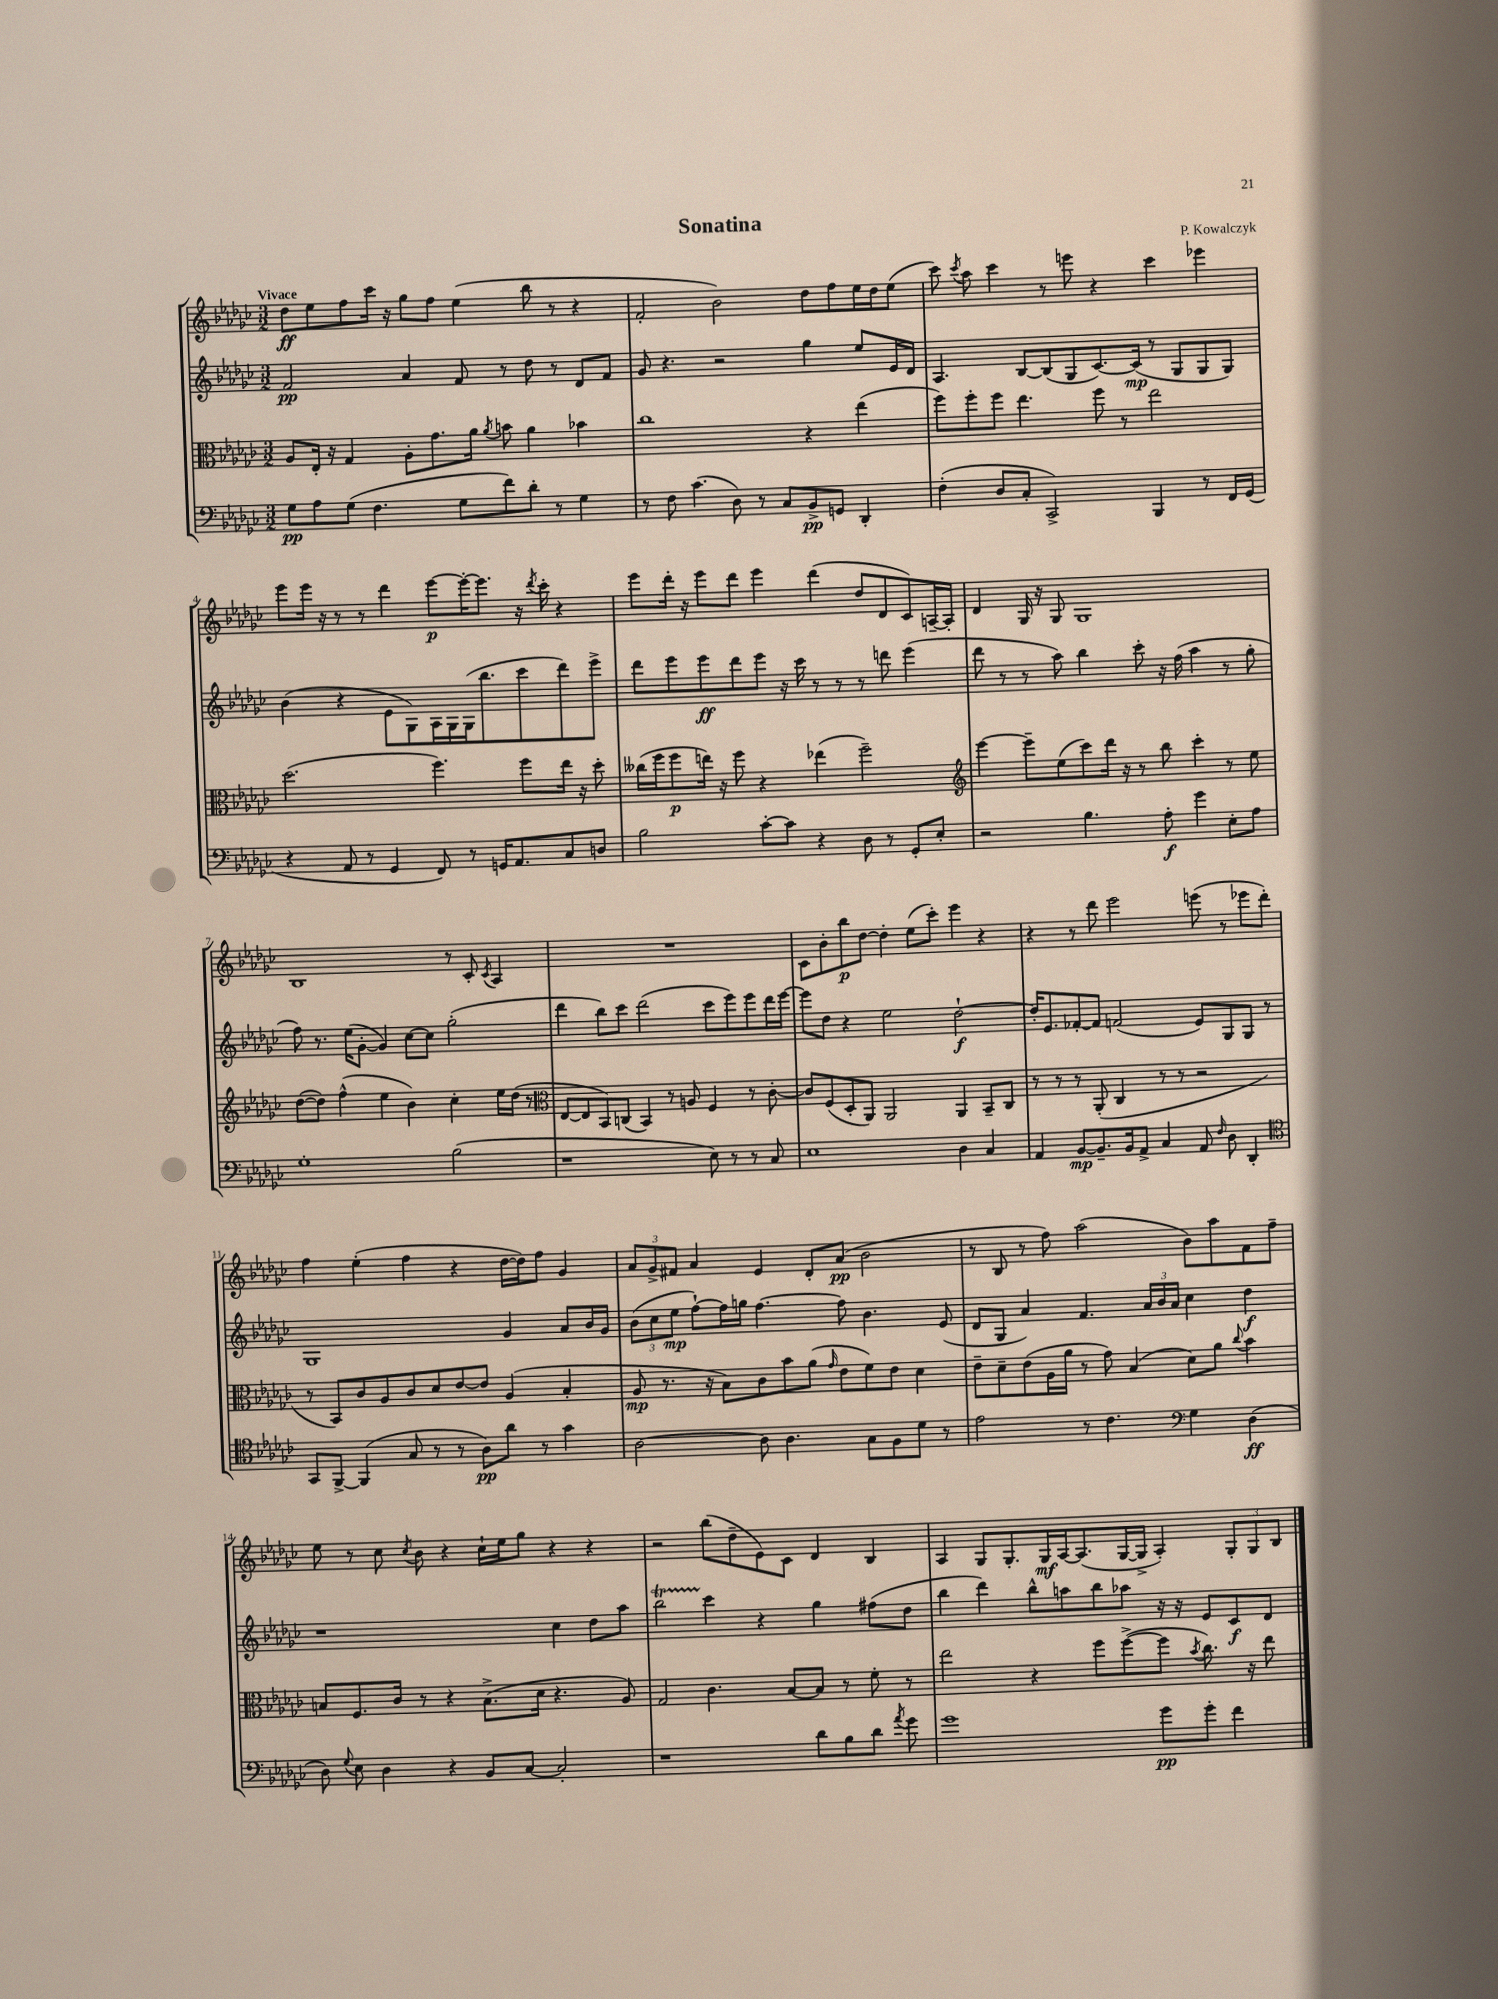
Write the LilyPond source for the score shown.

\header { title = "Sonatina" composer = "P. Kowalczyk" }
<<
\new StaffGroup <<
\new Staff = "s0" {
    \clef treble \key ges \major \numericTimeSignature \time 3/2 \tempo "Vivace"
    \autoBeamOff des''8[\ff ees''8 f''8 ces'''16] r16 ges''8[ f''8] ees''4( bes''8 r8 r4 |
    f'2-. bes'2) des''8[ f''8 ees''16 des''16 ees''8]( |
    ces'''8) \acciaccatura { ces'''8 } aes''8 ces'''4 r8 e'''8 r4 ces'''4 ees'''4 |
    ees'''8[ ees'''16] r16 r8 r8 des'''4 ees'''8[~\p ees'''16~-. ees'''8.] r16 \acciaccatura { des'''8 } ces'''16-. r4 |
    ees'''8[ des'''16]-. r16 ees'''8[ des'''8] ees'''4 des'''4( des''8[ des'8 ces'8) a16~-- a16]-. |
    des'4 ges16 r16 ges8 ges1 |
    bes1 r8 ces'8-. \acciaccatura { ces'8 } aes4 |
    R1. |
    ces'8[ bes'8-. bes''8\p des''8]~ des''4-. ees''8[( ces'''8]-.) ees'''4 r4 |
    r4 r8 des'''8 ees'''2 e'''8( r8 ees'''8[ des'''8]-.) |
    f''4 ees''4-.( f''4 r4 des''16[~ des''16) f''8] ges'4 |
    \tuplet 3/2 { aes'8[ ges'8-> fis'8] } aes'4 ees'4 des'8[-. aes'8]\pp( bes'2 |
    r8 bes8 r8 f''8) aes''2( bes'8[) aes''8 f'8 f''8]-- |
    ees''8 r8 ces''8 \acciaccatura { ces''8 } bes'8 r4 ces''16[-! ees''16 ges''8] r4 r4 |
    r2 bes''8[( des''8-- ees'8) ces'8] des'4 bes4 |
    aes4 ges8[ ges8.-. ges16\mf aes16~ aes8.( ges16~ ges16]-> aes4-.) \tuplet 3/2 { ges8[-. ges8 bes8] } \bar "|." |
}
\new Staff = "s1" {
    \clef treble \key ges \major \numericTimeSignature \time 3/2
    \autoBeamOff f'2\pp aes'4 f'8 r8 des''8 r8 des'8[ f'8] |
    ges'8 r4. r2 ges''4 ees''8[ ees'16 des'16] |
    aes4. bes8[~ bes8( ges8 ces'8.~) ces'16]\mp( r8 ges8[ ges8 ges8]) |
    bes'4( r4 ees'8[ ges8) aes16 ges16 ges16( bes''8. ces'''8 des'''8) ees'''8]-> |
    des'''8[ ees'''8 ees'''8\ff des'''8 ees'''8] r16 ces'''16 r8 r8 r8 d'''8 ees'''4( |
    des'''8 r8 r8 aes''8) bes''4 ces'''8-. r16 f''16( aes''4 r8 ges''8-. |
    f''8) r8. ees''16[( ges'8]~-. ges'4) ces''8[~ ces''8] ges''2-.( |
    des'''4 bes''8[) ces'''8] des'''2( ces'''8[ ees'''8) ees'''8 des'''16 ees'''16]~ |
    ees'''8[ des''8] r4 ees''2 des''2~-!\f |
    des''16[-. ees'8. fes'8~-. fes'8] f'2( ees'8[) ges8 ges8] r8 |
    ges1 ges'4 aes'8[ bes'16 ges'16] |
    \tuplet 3/2 { bes'8[( ces''8 ees''8]\mp } f''8[~-!) f''16 g''16] f''4.~ f''8 bes'4. ees'8( |
    des'8[ ges8] aes'4) f'4. \tuplet 3/2 { aes'16[ bes'16 aes'16] } ces''4 des''4\f |
    r1 ces''4 des''8[ aes''8] |
    bes''2\startTrillSpan ces'''4\stopTrillSpan r4 ges''4 fis''8[( des''8] |
    bes''4 des'''4) bes''8[-^ a''8 bes''8 aes''8] r16 r16 ees'8[ ces'8\f des'8] \bar "|." |
}
\new Staff = "s2" {
    \clef alto \key ges \major \numericTimeSignature \time 3/2
    \autoBeamOff aes8[ ees16]-. r16 ges4 aes8[-. ges'8. aes'16] \acciaccatura { aes'8 } b'8 aes'4 bes'4 |
    ces''1 r4 ees''4( |
    f''8[) f''8-. f''8] ees''4. f''8 r8 ees''2 |
    des''2.( f''4.) f''8[ ees''16] r16 des''8-. |
    ceses''16[( f''16 f''8\p e''16]) r16 f''8 r4 ees''4( f''2--) |
    \clef treble ees'''4~ ees'''8[-- ees''8( ces'''8) des'''16] r16 r8 bes''8 ces'''4-. r8 ees''8 |
    des''8[~( des''8]) f''4-^( ees''4 bes'4) ces''4-. ees''16[ des''16]( r8 |
    \clef alto ees8[~ ees8 bes,8) c8]( bes,4) r8 a8 f4 r8 ces'8~-. |
    ces'8[ f8( des8-. aes,8]) aes,2 aes,4 bes,8[-- ces8] |
    r8 r8 r8 aes,8-.( ces4 r8 r8 r2 |
    r8 bes,8[) ces'8 aes8 ces'8 des'8 ees'8~ ees'8] aes4( bes4-. |
    aes8\mp r8. r16 bes8[) ces'8 bes'8 aes'8]( \grace { ges'16 } ees'8[ f'8) ees'8] des'4 |
    ees'8[-- des'8-- ees'8( aes16 aes'16] r8 ges'8) bes4( des'8[) aes'8] \appoggiatura { ces''8 } bes'4 |
    b8[ f8. ces'16] r8 r4 b8.[->( des'16] r4. aes8) |
    ges2 ces'4. bes8[~ bes8] r8 f'8-. r8 |
    ees''2 r4 f''8[ f''8~->( f''8] \acciaccatura { bes'8 } ces''8.) r16 ees''8 \bar "|." |
}
\new Staff = "s3" {
    \clef bass \key ges \major \numericTimeSignature \time 3/2
    \autoBeamOff ges8[\pp aes8 ges8]( f4. ges8[ f'8) des'8]-. r8 ges4 |
    r8 f8 ces'4.( des8) r8 ces8[ bes,8->\pp g,8] des,4-. |
    f4-.( des8[ ces8]-. ces,2->) bes,,4 r8 f,16[ ges,16]( |
    r4 aes,8 r8 ges,4 f,8) r8 g,16[ aes,8. ces8 d8] |
    bes2 ces'8[~-. ces'8] r4 des8 r8 ges,8[-. ees8]-. |
    r2 bes4. aes8-.\f ges'4 ees8[-. aes8] |
    ges1-. bes2( |
    r1 ees8) r8 r8 ces8 |
    ees1 des4 ces4 |
    aes,4 bes,8[~\mp bes,8.-- bes,16 aes,8]-> ces4 aes,8 \grace { f16 } des8 des,4-. |
    \clef tenor ges,8[ f,8]~-> f,4( ges8 r8 r8 aes8[\pp) aes'8] r8 ges'4 |
    aes2~ aes8 aes4. ges8[ f8 des'8] r8 |
    ees'2 r8 ces'4. \clef bass ges4 des4\ff( |
    des8) \appoggiatura { ges8 } ees8 des4 r4 bes,8[ ces8]~ ces2-. |
    r1 des'8[ bes8 des'8] \acciaccatura { aes'8 } ges'8 |
    ges'1 ges'8[\pp ges'8]-. f'4 \bar "|." |
}
>>
>>
